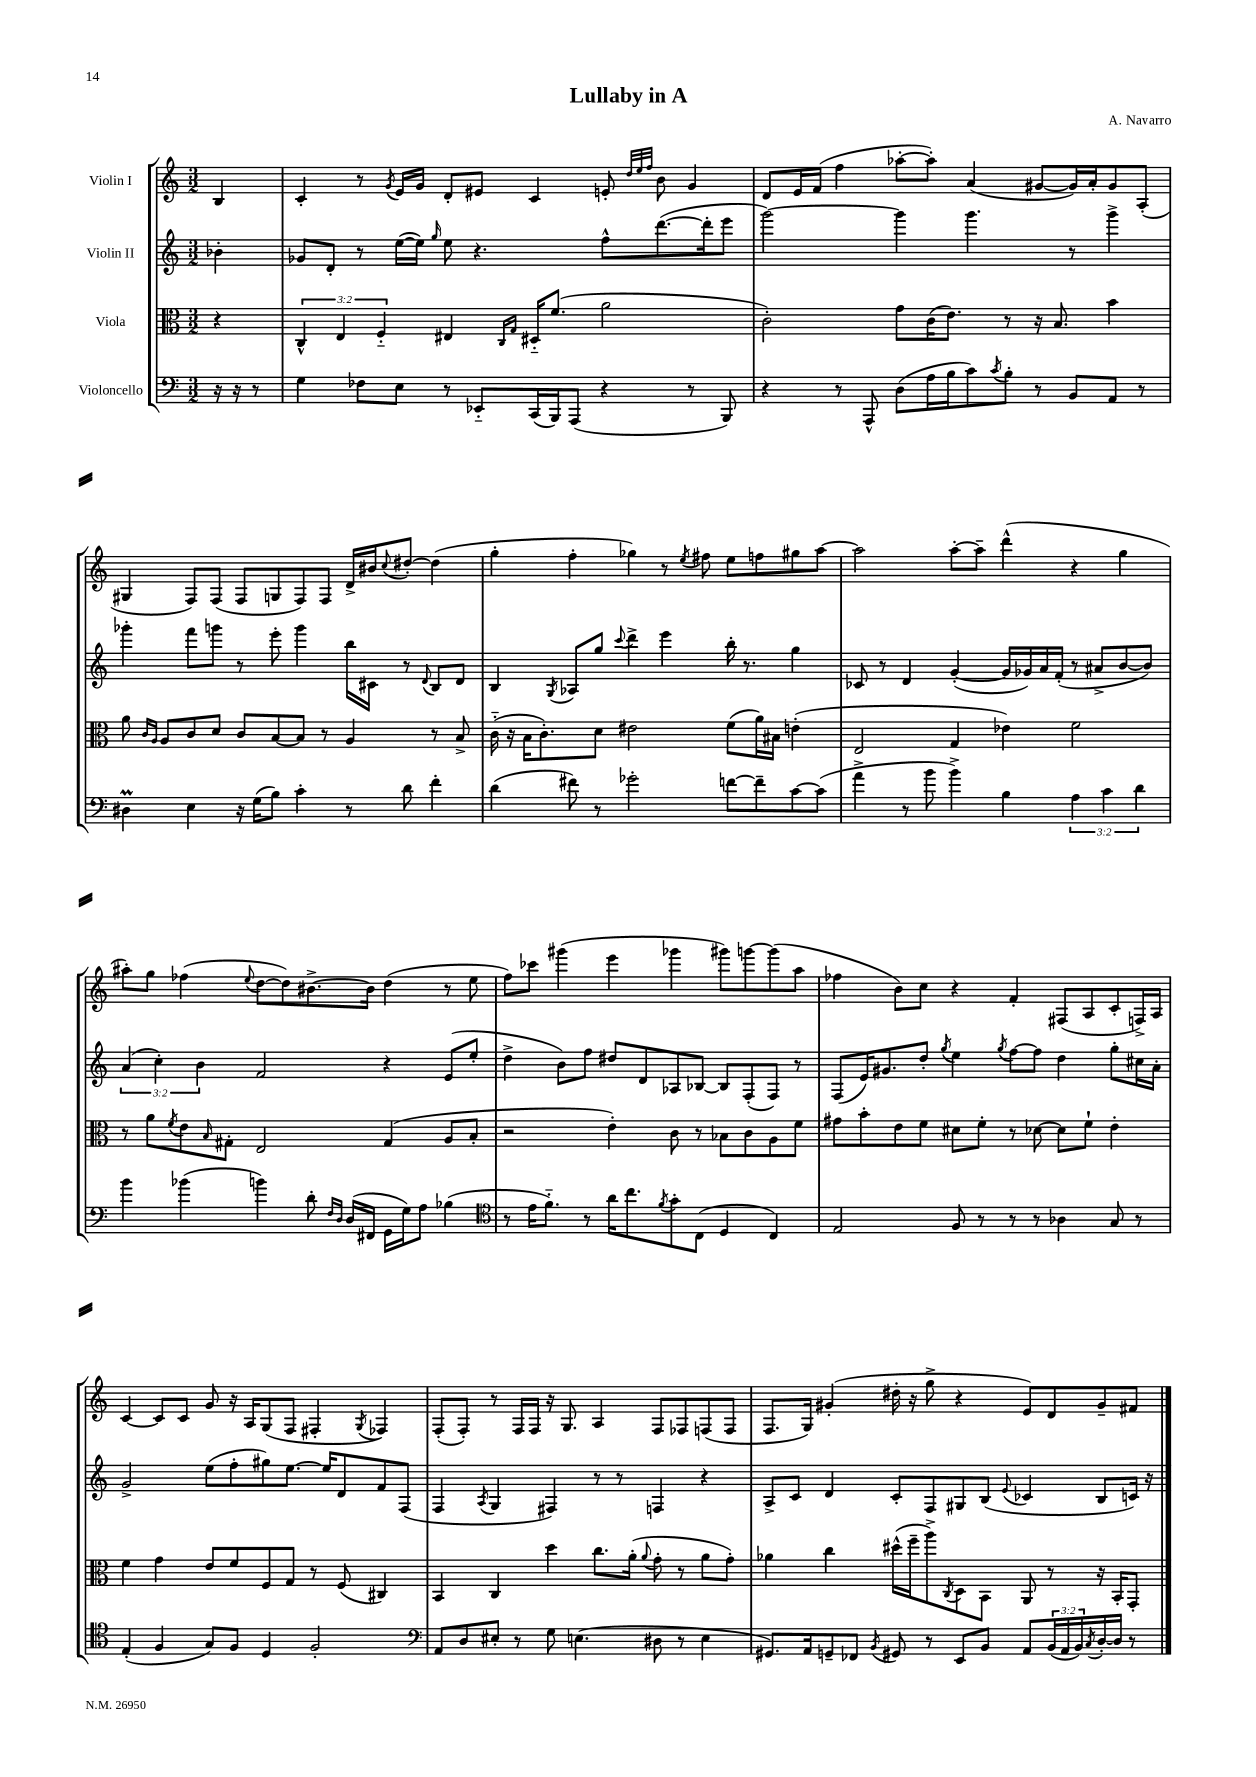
\header { title = "Lullaby in A" composer = "A. Navarro" }
<<
\new StaffGroup <<
\new Staff = "s0" \with { instrumentName = "Violin I" } {
    \clef treble \key c \major \numericTimeSignature \time 3/2 \partial 4
    b4 |
    c'4-. r8 \acciaccatura { g'8 } e'16 g'16 d'8-. eis'8 c'4 e'8-. \grace { d''32 e''32 f''32 } b'8 g'4 |
    d'8 e'16 f'16( f''4 aes''8~-. aes''8-.) a'4( gis'8~ gis'16) a'16-. gis'8 a8-.( |
    gis4 f8) f8( f8 g8 f8) f8 d'16-> bis'16 \appoggiatura { c''8 } dis''8~-. dis''4( |
    g''4-. f''4-. ges''4) r8 \acciaccatura { e''8 } fis''8 e''8 f''8 gis''8 a''8~ |
    a''2 a''8~-. a''8-- d'''4-^( r4 g''4 |
    ais''8-.) g''8 fes''4( \appoggiatura { e''8 } d''8~ d''8) bis'8.~-> bis'16 d''4( r8 e''8 |
    f''8) ces'''8 gis'''4( e'''4 ges'''4 gis'''8) g'''8~ g'''8( a''8 |
    fes''4 b'8) c''8 r4 f'4-. fis8( a8 c'8-. f16->) a16 |
    c'4~ c'8 c'8 g'8 r16 a16 g8( f8 fis4-. \acciaccatura { g8 } fes4) |
    f8-.( f8-.) r8 f16 f16 r16 g8. a4 f8 fes8 f8( f8 |
    f8. g16) gis'4-.( dis''16-. r16 g''8-> r4 e'8) d'8 gis'8-- fis'8 \bar "|." |
}
\new Staff = "s1" \with { instrumentName = "Violin II" } {
    \clef treble \key c \major \numericTimeSignature \time 3/2 \override Staff.TupletNumber.text = #tuplet-number::calc-fraction-text \partial 4
    bes'4-. |
    ges'8 d'8-. r8 e''16~( e''16) \grace { g''16 } e''8 r4. f''8-^ d'''8.~( d'''16-. e'''8 |
    g'''2~) g'''4 g'''4. r8 g'''4-> |
    ges'''4-. f'''8 g'''8 r8 e'''8-. g'''4 b''16 cis'16 r8 \appoggiatura { d'8 } b8 d'8 |
    b4 \acciaccatura { g8 } aes8 g''8 \appoggiatura { c'''8 } d'''4-> e'''4 b''16-. r8. g''4 |
    ces'8 r8 d'4 g'4~-.( g'16 ges'16) a'16 f'16-.( r8 ais'8-> b'8~ b'8) |
    \tuplet 3/2 { a'4( c''4-.) b'4 } f'2 r4 e'8( e''8-. |
    d''4-> b'8) f''8 dis''8 d'8 aes8 bes8~ bes8 f8-.( f8) r8 |
    f8( e'16) gis'8. d''8-. \acciaccatura { g''8 } e''4 \acciaccatura { g''8 } f''8~ f''8 d''4 g''8-. cis''16 a'16-. |
    g'2-> e''8( f''8-. gis''8) e''8.~ e''16 d'8 f'8 f8( |
    f4 \acciaccatura { a8 } g4 fis4) r8 r8 f4 r4 |
    a8-> c'8 d'4 c'8-. f8 gis8 b8( \appoggiatura { e'8 } ces'4 b8 c'16) r16 \bar "|." |
}
\new Staff = "s2" \with { instrumentName = "Viola" } {
    \clef alto \key c \major \numericTimeSignature \time 3/2 \override Staff.TupletNumber.text = #tuplet-number::calc-fraction-text \partial 4
    r4 |
    \tuplet 3/2 { c4-^ e4 f4-_ } eis4 \grace { c16 g16 } dis16-_ f'8.( a'2 |
    c'2-.) g'8 c'16( e'8.) r8 r16 b8. b'4 |
    a'8 \grace { c'16 a16 } a8 c'8 d'8 c'8 b8~ b8 r8 a4 r8 b8-> |
    c'16-_( r16 b16 c'8.-.) d'8 eis'2 f'8( a'16) bis16 e'4-.( |
    e2 g4 ees'4) f'2 |
    r8 a'8 \acciaccatura { f'8 } e'8 \grace { b16 } gis8-. e2 gis4( a8 b8-. |
    r2 e'4-.) c'8 r8 bes8 c'8 a8 f'8 |
    gis'8 b'8-. e'8 f'8 dis'8 f'8-. r8 des'8~ des'8 f'8-! e'4-. |
    f'4 g'4 e'8 f'8 f8 g8 r8 f8( cis4) |
    b,4 c4 d''4 c''8. a'16-.( \appoggiatura { a'8 } g'8-. r8 a'8 g'8-.) |
    aes'4 c''4 dis''16-^( f''16-- a''8->) \acciaccatura { c8 } d8 b,8 a,8 r8 r16 b,16-. g,8-. \bar "|." |
}
\new Staff = "s3" \with { instrumentName = "Violoncello" } {
    \clef bass \key c \major \numericTimeSignature \time 3/2 \override Staff.TupletNumber.text = #tuplet-number::calc-fraction-text \partial 4
    r16 r16 r8 |
    g4 fes8 e8 r8 ees,8-_ c,16( b,,16) a,,8( r4 r8 b,,8) |
    r4 r8 a,,8-^ d8( a16 b16 c'8) \acciaccatura { c'8 } b8-. r8 b,8 a,8 r8 |
    dis4\prall e4 r16 g16( b8) c'4-. r8 d'8 f'4-. |
    d'4( fis'8) r8 ges'2-. f'8~ f'8-- c'8~ c'8( |
    a'4-> r8 b'8 b'4->) b4 \tuplet 3/2 { a4 c'4 d'4 } |
    b'4 bes'4( b'4) d'8-. \grace { f16 d16 } d16( fis,16 g,16 g16) a8 bes4( |
    \clef tenor r8 e'16 f'8.-_) r8 a'16 c''8. \acciaccatura { f'8 } g'8-. c8( d4 c4) |
    e2 f8 r8 r8 r8 aes4 g8 r8 |
    e4-.( f4 g8) f8 d4 f2-. |
    \clef bass a,8 d8 eis8-. r8 g8 e4.( dis8 r8 e4 |
    gis,8.) a,16 g,8-- fes,8 \acciaccatura { b,8 } gis,8 r8 e,8 b,8 a,8 \tuplet 3/2 { b,16( a,16 b,16) } \acciaccatura { c8 } d16~-. d16 r8 \bar "|." |
}
>>
>>
\layout { \context { \Score \remove "Bar_number_engraver" } }
